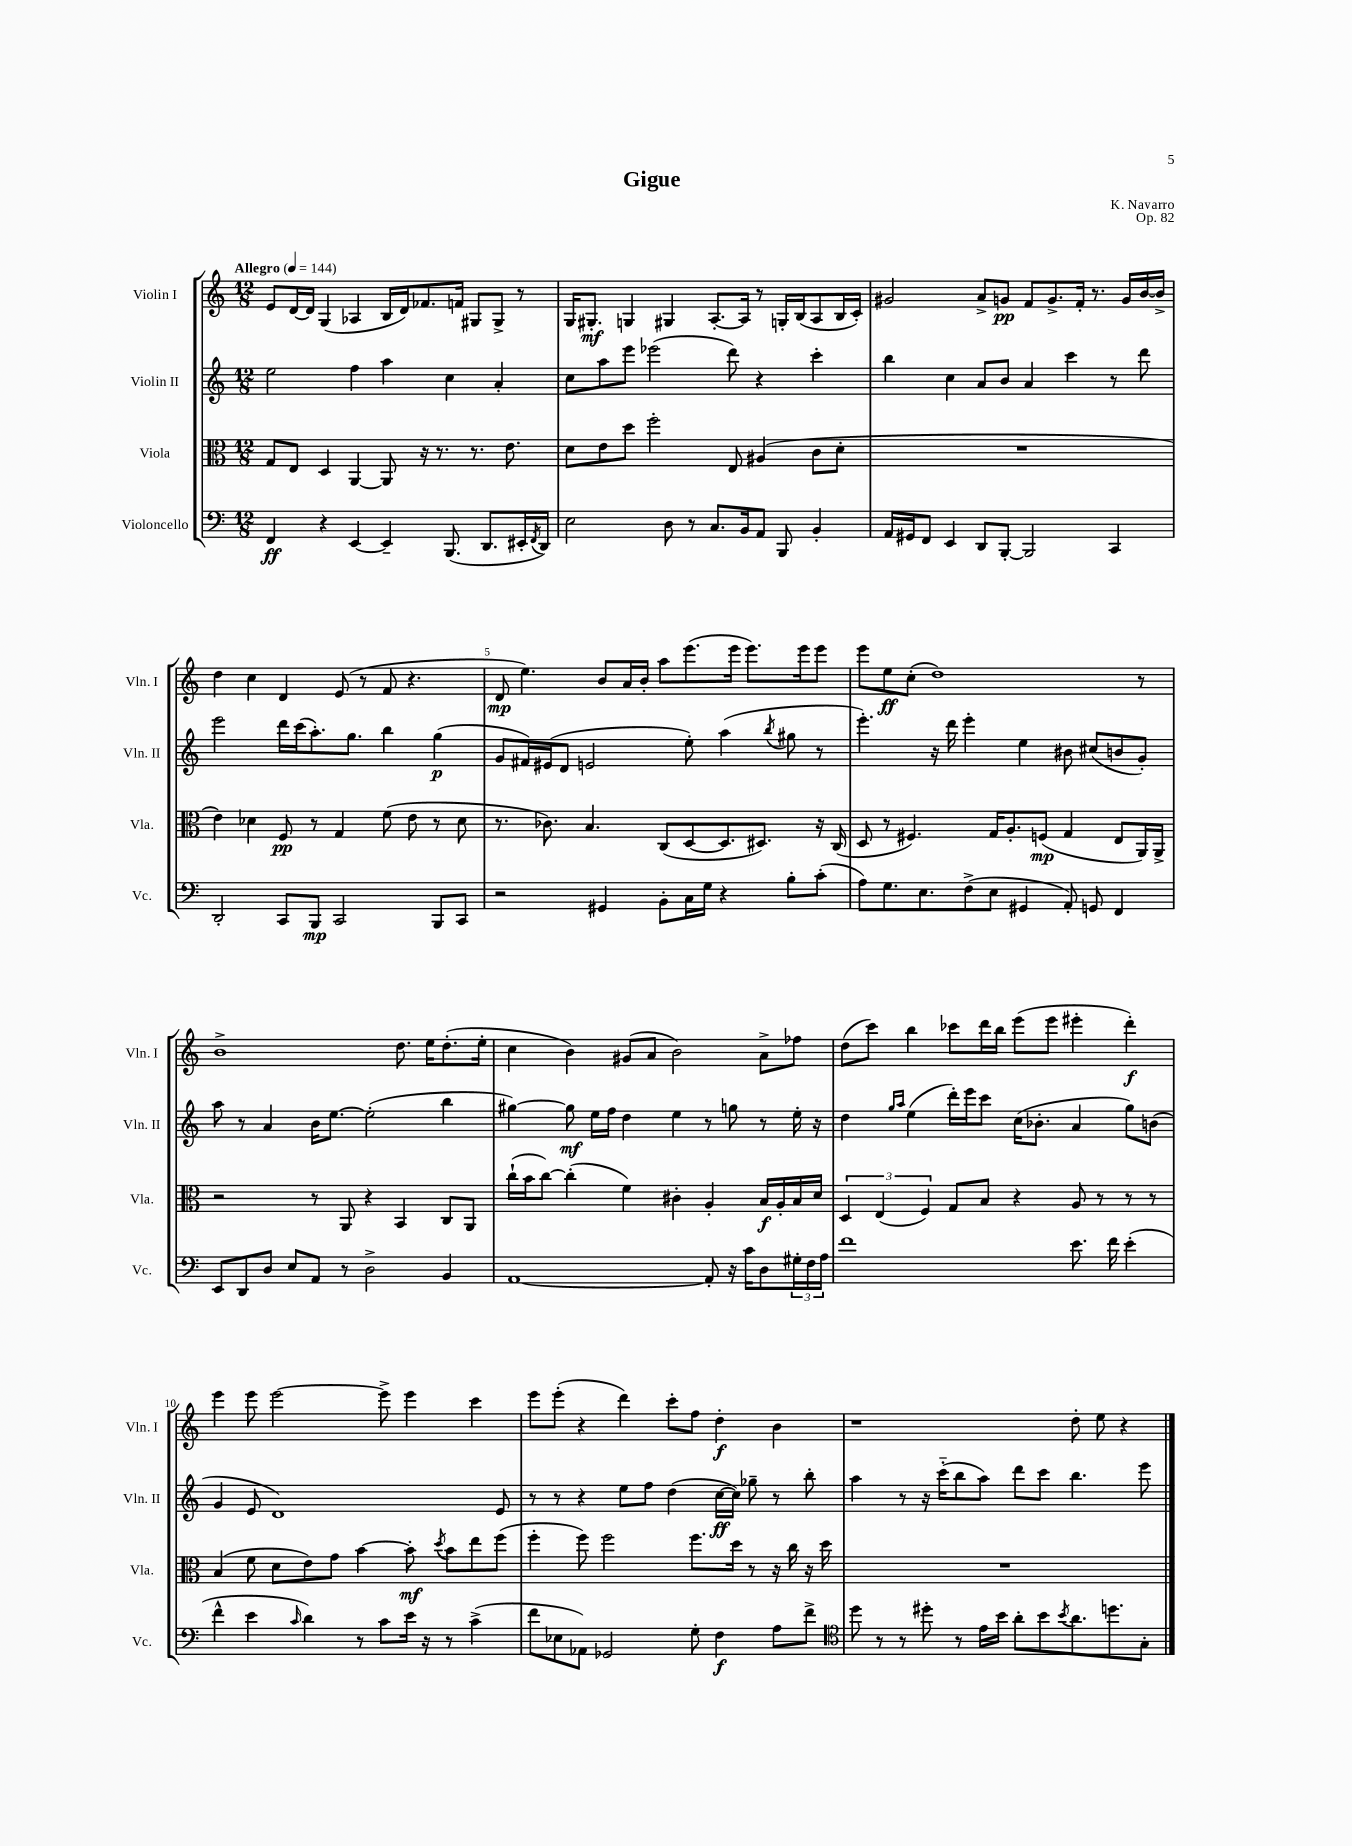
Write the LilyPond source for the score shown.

\header { title = "Gigue" composer = "K. Navarro" opus = "Op. 82" }
<<
\new StaffGroup <<
\new Staff = "s0" \with { instrumentName = "Violin I" shortInstrumentName = "Vln. I" } {
    \clef treble \key c \major \numericTimeSignature \time 12/8 \tempo "Allegro" 4 = 144
    e'8 d'16~ d'16 g4( aes4 b16 d'16) fes'8. f'16 gis8 gis8-> r8 |
    g16 gis8.-.\mf g4 gis4 a8.~-. a16 r8 g16-. b16( a8 b16 c'16-.) |
    gis'2 a'8-> g'8\pp f'8 g'8.-> f'16-. r8. g'16 b'16~ b'16-> |
    d''4 c''4 d'4 e'8( r8 f'8 r4. |
    d'8\mp e''4.) b'8 a'16 b'16-. a''8 e'''8.( e'''16 e'''8.) e'''16 e'''8 |
    e'''8 e''8\ff c''8-.( d''1) r8 |
    b'1-> d''8. e''16 d''8.-.( e''16-. |
    c''4 b'4) gis'8( a'8 b'2) a'8-> fes''8 |
    d''8( c'''8) b''4 ces'''8 d'''16 b''16 e'''8( e'''8 eis'''4-. d'''4-.\f) |
    e'''4 e'''8 e'''2~ e'''8-> e'''4 c'''4 |
    e'''8 e'''8-.( r4 d'''4) c'''8-. f''8 d''4-.\f b'4 |
    r1 d''8-. e''8 r4 \bar "|." |
}
\new Staff = "s1" \with { instrumentName = "Violin II" shortInstrumentName = "Vln. II" } {
    \clef treble \key c \major \numericTimeSignature \time 12/8
    e''2 f''4 a''4 c''4 a'4-. |
    c''8 a''8 e'''8 ees'''2( d'''8) r4 c'''4-. |
    b''4 c''4 a'8 b'8 a'4 c'''4 r8 d'''8 |
    e'''2 d'''16 c'''16( a''8.-.) g''8. b''4 g''4\p( |
    g'8 fis'16) eis'16( d'8 e'2 e''8-.) a''4( \acciaccatura { b''8 } gis''8 r8 |
    e'''4.-.) r16 d'''16 e'''4-. e''4 bis'8 cis''8( b'8 g'8-.) |
    a''8 r8 a'4 b'16 e''8.~ e''2-.( b''4 |
    gis''4~) gis''8\mf e''16 f''16 d''4 e''4 r8 g''8 r8 e''16-. r16 |
    d''4 \grace { g''16 a''16 } e''4( d'''16-.) e'''16 c'''8 c''16( bes'8.-. a'4 g''8) b'8( |
    g'4 e'8 d'1) e'8 |
    r8 r8 r4 e''8 f''8 d''4( c''16~\ff c''16) ges''8-- r8 b''8-. |
    a''4 r8 r16 c'''16-_( b''8 a''8) d'''8 c'''8 b''4. e'''8 \bar "|." |
}
\new Staff = "s2" \with { instrumentName = "Viola" shortInstrumentName = "Vla." } {
    \clef alto \key c \major \numericTimeSignature \time 12/8
    g8 e8 d4 a,4~ a,8 r16 r8. r8. e'8. |
    d'8 e'8 d''8 f''2-. e8 ais4( c'8 d'8-. |
    R1. |
    e'4) des'4 f8\pp r8 g4 f'8( e'8 r8 des'8 |
    r8. ces'8.) b4. c8( d8~ d8. dis8.) r16 c16( |
    d8 r8 fis4.) g16 a8.-. f8\mp( g4 e8 a,16) a,16-> |
    r2 r8 a,8 r4 b,4 c8 a,8 |
    c''16-!( b'16 c''8~) c''4-.( f'4) cis'4-. a4-. b16\f a16-. b16 d'16 |
    \tuplet 3/2 { d4 e4( f4) } g8 b8 r4 a8 r8 r8 r8 |
    b4( f'8 d'8 e'8) g'8 b'4~ b'8-.\mf \acciaccatura { d''8 } b'8 e''8 f''8( |
    f''4-. f''8) f''2 f''8. d''16 r8 r16 c''16 r16 d''16 |
    R1. \bar "|." |
}
\new Staff = "s3" \with { instrumentName = "Violoncello" shortInstrumentName = "Vc." } {
    \clef bass \key c \major \numericTimeSignature \time 12/8
    f,4\ff r4 e,4~ e,4-- b,,8.( d,8. eis,16-. \acciaccatura { f,8 } d,16) |
    e2 d8 r8 c8. b,16 a,8 b,,8 b,4-. |
    a,16 gis,16 f,8 e,4 d,8 b,,8~-. b,,2 c,4 |
    d,2-. c,8 b,,8\mp c,2 b,,8 c,8 |
    r2 gis,4 b,8-. c16 g16 r4 b8-. c'8-.( |
    a8) g8. e8. f8->( e8 gis,4 a,8-.) g,8 f,4 |
    e,8 d,8 d8 e8 a,8 r8 d2-> b,4 |
    a,1~ a,8-. r16 c'16 d8 \tuplet 3/2 { gis16-. f16 a16 } |
    f'1 e'8. f'16 e'4-.( |
    f'4-^ e'4 \grace { c'16 } d'4) r8 c'8 e'16 r16 r8 c'4->( |
    f'8 ees8 aes,8) ges,2 g8-. f4\f a8 f'8-> |
    \clef tenor d''8 r8 r8 dis''8-. r8 e'16 b'16 a'8-. b'8 \acciaccatura { b'8 } a'8. d''8. g8-. \bar "|." |
}
>>
>>
\layout { \context { \Score \override BarNumber.break-visibility = ##(#f #t #t) barNumberVisibility = #(every-nth-bar-number-visible 5) } }
